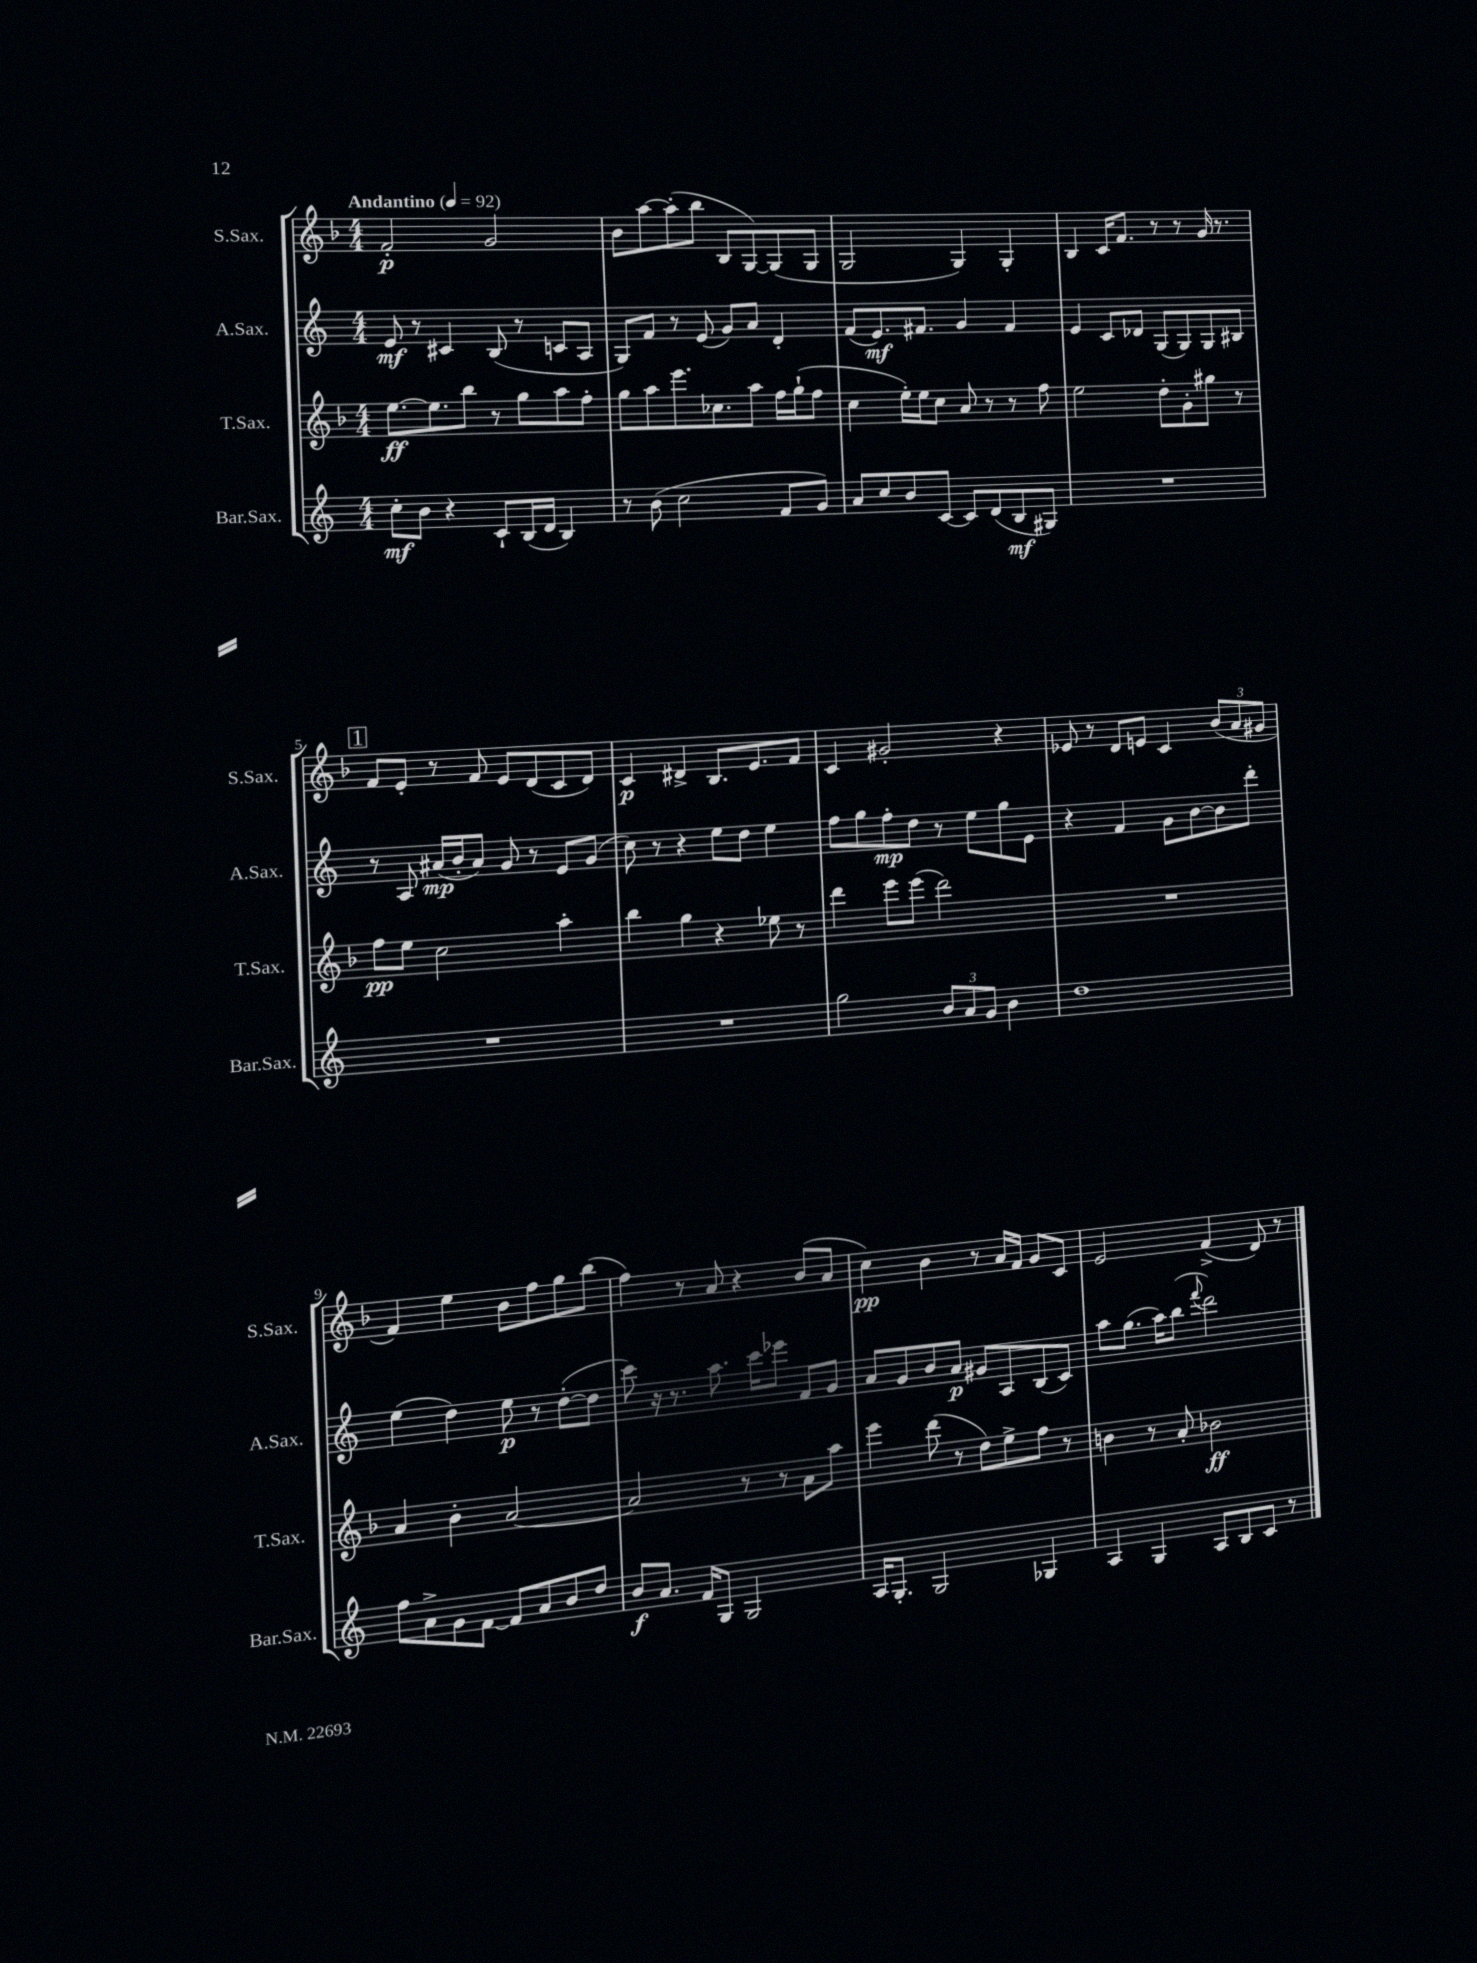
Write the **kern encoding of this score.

**kern	**dynam	**kern	**dynam	**kern	**dynam	**kern	**dynam
*part4	*part4	*part3	*part3	*part2	*part2	*part1	*part1
*staff4	*staff4	*staff3	*staff3	*staff2	*staff2	*staff1	*staff1
*I"Bar.Sax.	*	*I"T.Sax.	*	*I"A.Sax.	*	*I"S.Sax.	*
*I'Bar.Sax.	*	*I'T.Sax.	*	*I'A.Sax.	*	*I'S.Sax.	*
*clefG2	*	*clefG2	*	*clefG2	*	*clefG2	*
*k[]	*	*k[b-]	*	*k[]	*	*k[b-]	*
*M4/4	*	*M4/4	*	*M4/4	*	*M4/4	*
*MM92	*	*MM92	*	*MM92	*	*MM92	*
=1	=1	=1	=1	=1	=1	=1	=1
!	!	!	!	!	!	!LO:TX:a:B:t=Andantino	!
8cc'\L	mf	[8.ee\L	ff	8e/	mf	2f'/	p
8b\J	.	.	.	8r	.	.	.
.	.	8.ee\]	.	.	.	.	.
4r	.	.	.	4c#X/	.	.	.
.	.	8bb-\J	.	.	.	.	.
8c`/L	.	8r	.	(8B/	.	2g/	.
(16B/L	.	8gg\L	.	8r	.	.	.
16d/JJ	.	.	.	.	.	.	.
4B/)	.	8aa\	.	8cn/L	.	.	.
.	.	8ff'\J	.	8A/J	.	.	.
=2	=2	=2	=2	=2	=2	=2	=2
8r	.	8gg\L	.	8G/L)	.	8b-\L	.
(8b\	.	8aa\	.	8f/J	.	[8aa\	.
2cc\	.	8.eee\	.	8r	.	(8aa'\]	.
.	.	.	.	(8e/	.	8bb-\J	.
.	.	8.cc-X\	.	.	.	.	.
.	.	.	.	8g/L)	.	8B-/L	.
.	.	8aa\J	.	8a/J	.	[8G/)	.
8f/L	.	16ff\LL	.	4d'/	.	(8G/]	.
.	.	(16gg`\J	.	.	.	.	.
8g/J)	.	8ff\J	.	.	.	8G/J	.
=3	=3	=3	=3	=3	=3	=3	=3
8a/L	.	4cc\	.	(8f/L	.	2G/	.
8cc/	.	.	.	8.e/)	mf	.	.
8b/	.	16ee'\LL)	.	.	.	.	.
.	.	16ee\J	.	8.f#X/J	.	.	.
[8c/J	.	8cc\J	.	.	.	.	.
8c/L]	.	8a/	.	4g/	.	4G/)	.
(8d/	.	8r	.	.	.	.	.
8B/	mf	8r	.	4f#/	.	4G'/	.
8G#X/J)	.	8ff\	.	.	.	.	.
=4	=4	=4	=4	=4	=4	=4	=4
1r	.	2ee\	.	4e/	.	4B-/	.
.	.	.	.	8c/L	.	16c/KL	.
.	.	.	.	.	.	8.f/J	.
.	.	.	.	8d-X/J	.	.	.
.	.	8dd'\L	.	(8G/L	.	8r	.
.	.	8g'\	.	8G/)	.	8r	.
.	.	8gg#X\J	.	8G/	.	16g/	.
.	.	.	.	.	.	8.r	.
.	.	8r	.	8B#X/J	.	.	.
!!LO:LB:g=z
!!LO:REH:place=s1:t=1
=5	=5	=5	=5	=5	=5	=5	=5
1r	.	8ff\L	pp	8r	.	8f/L	.
.	.	8ee\J	.	8A/	.	8e'/J	.
.	.	2cc\	.	(16a#X/LL	mp	8r	.
.	.	.	.	16b'/J	.	.	.
.	.	.	.	8a#/J)	.	8f/	.
.	.	.	.	8g/	.	8e/L	.
.	.	.	.	8r	.	(8d/	.
.	.	4aa'\	.	8e/L	.	8c/	.
.	.	.	.	(8g/J	.	8d/J)	.
=6	=6	=6	=6	=6	=6	=6	=6
1r	.	4bb-\	.	8cc\)	.	4c/	p
.	.	.	.	8r	.	.	.
.	.	4gg\	.	4r	.	4d#X^/	.
.	.	4r	.	8ee\L	.	8.B-/L	.
.	.	.	.	8dd\J	.	.	.
.	.	.	.	.	.	8.e/	.
.	.	8ee-X\	.	4ee\	.	.	.
.	.	8r	.	.	.	8f/J	.
=7	=7	=7	=7	=7	=7	=7	=7
2gg\	.	4ddd\	.	8ff\L	.	4c/	.
.	.	.	.	8gg\	.	.	.
.	.	8eee\L	.	8ff'\	mp	2g#X'/	.
.	.	(8eee\J	.	8dd\J	.	.	.
12b/L	.	2ddd\)	.	8r	.	.	.
12a/	.	.	.	.	.	.	.
.	.	.	.	8ee\L	.	.	.
12g/J	.	.	.	.	.	.	.
4b\	.	.	.	8gg\	.	4r	.
.	.	.	.	8e\J	.	.	.
=8	=8	=8	=8	=8	=8	=8	=8
1dd	.	1r	.	4r	.	8e-X/	.
.	.	.	.	.	.	8r	.
.	.	.	.	4f/	.	8d/L	.
.	.	.	.	.	.	8en/J	.
.	.	.	.	8g\L	.	4c/	.
.	.	.	.	[8b\	.	.	.
.	.	.	.	8b\]	.	(12b-/L	.
.	.	.	.	.	.	12a/	.
.	.	.	.	8ddd'\J	.	.	.
.	.	.	.	.	.	12g#X/J	.
!!LO:LB:g=z
=9	=9	=9	=9	=9	=9	=9	=9
8ff\L	.	4a/	.	(4ee\	.	4f/)	.
8a^\	.	.	.	.	.	.	.
8g\	.	4b-'\	.	4dd\)	.	4ee\	.
[8f\J	.	.	.	.	.	.	.
8f/L]	.	[2a/	.	8ee\	p	8b-\L	.
8a/	.	.	.	8r	.	8ff\	.
8b/	.	.	.	([8dd'\L	.	8gg\	.
8dd/J	.	.	.	8dd\J]	.	(8bb-\J	.
=10	=10	=10	=10	=10	=10	=10	=10
8b/L	f	2a/]	.	8ccc\)	.	4ff\)	.
8.a/J	.	.	.	16r	.	.	.
.	.	.	.	8.r	.	.	.
.	.	.	.	.	.	8r	.
16f/KL	.	.	.	.	.	.	.
8G/J	.	.	.	8.aa\	.	8a/	.
2G/	.	8r	.	.	.	4r	.
.	.	.	.	16ccc\KL	.	.	.
.	.	8r	.	8eee-X\J	.	.	.
.	.	8a\L	.	8f/L	.	(8b-/L	.
.	.	8aa\J	.	8g/J	.	8a/J	.
=11	=11	=11	=11	=11	=11	=11	=11
16A/KL	.	4eee\	.	8a/L	.	4cc\)	pp
8.G'/J	.	.	.	.	.	.	.
.	.	.	.	8g/	.	.	.
2G/	.	(8ddd\	.	8b/	.	4b-\	.
.	.	8r	.	8a/J	p	.	.
.	.	8dd\L)	.	8g#X/L	.	8r	.
.	.	8ee^\	.	8A/	.	16a/LL	.
.	.	.	.	.	.	16f/JJ	.
4G-X/	.	8ff\J	.	(8B/	.	8g/L	.
.	.	8r	.	8c/J)	.	8c/J	.
=12	=12	=12	=12	=12	=12	=12	=12
4A/	.	4bn\	.	8aa\L	.	2e/	.
.	.	.	.	(8.gg\J	.	.	.
4G/	.	8r	.	.	.	.	.
.	.	.	.	16aa\KL)	.	.	.
.	.	8a'/	.	(8bb\J	.	.	.
.	.	.	.	8qqfff/	.	.	.
8A/L	.	2b-X\	ff	2ddd\)	.	(4f^/	.
8B/	.	.	.	.	.	.	.
8c/J	.	.	.	.	.	8d/)	.
8r	.	.	.	.	.	8r	.
==	==	==	==	==	==	==	==
*-	*-	*-	*-	*-	*-	*-	*-
